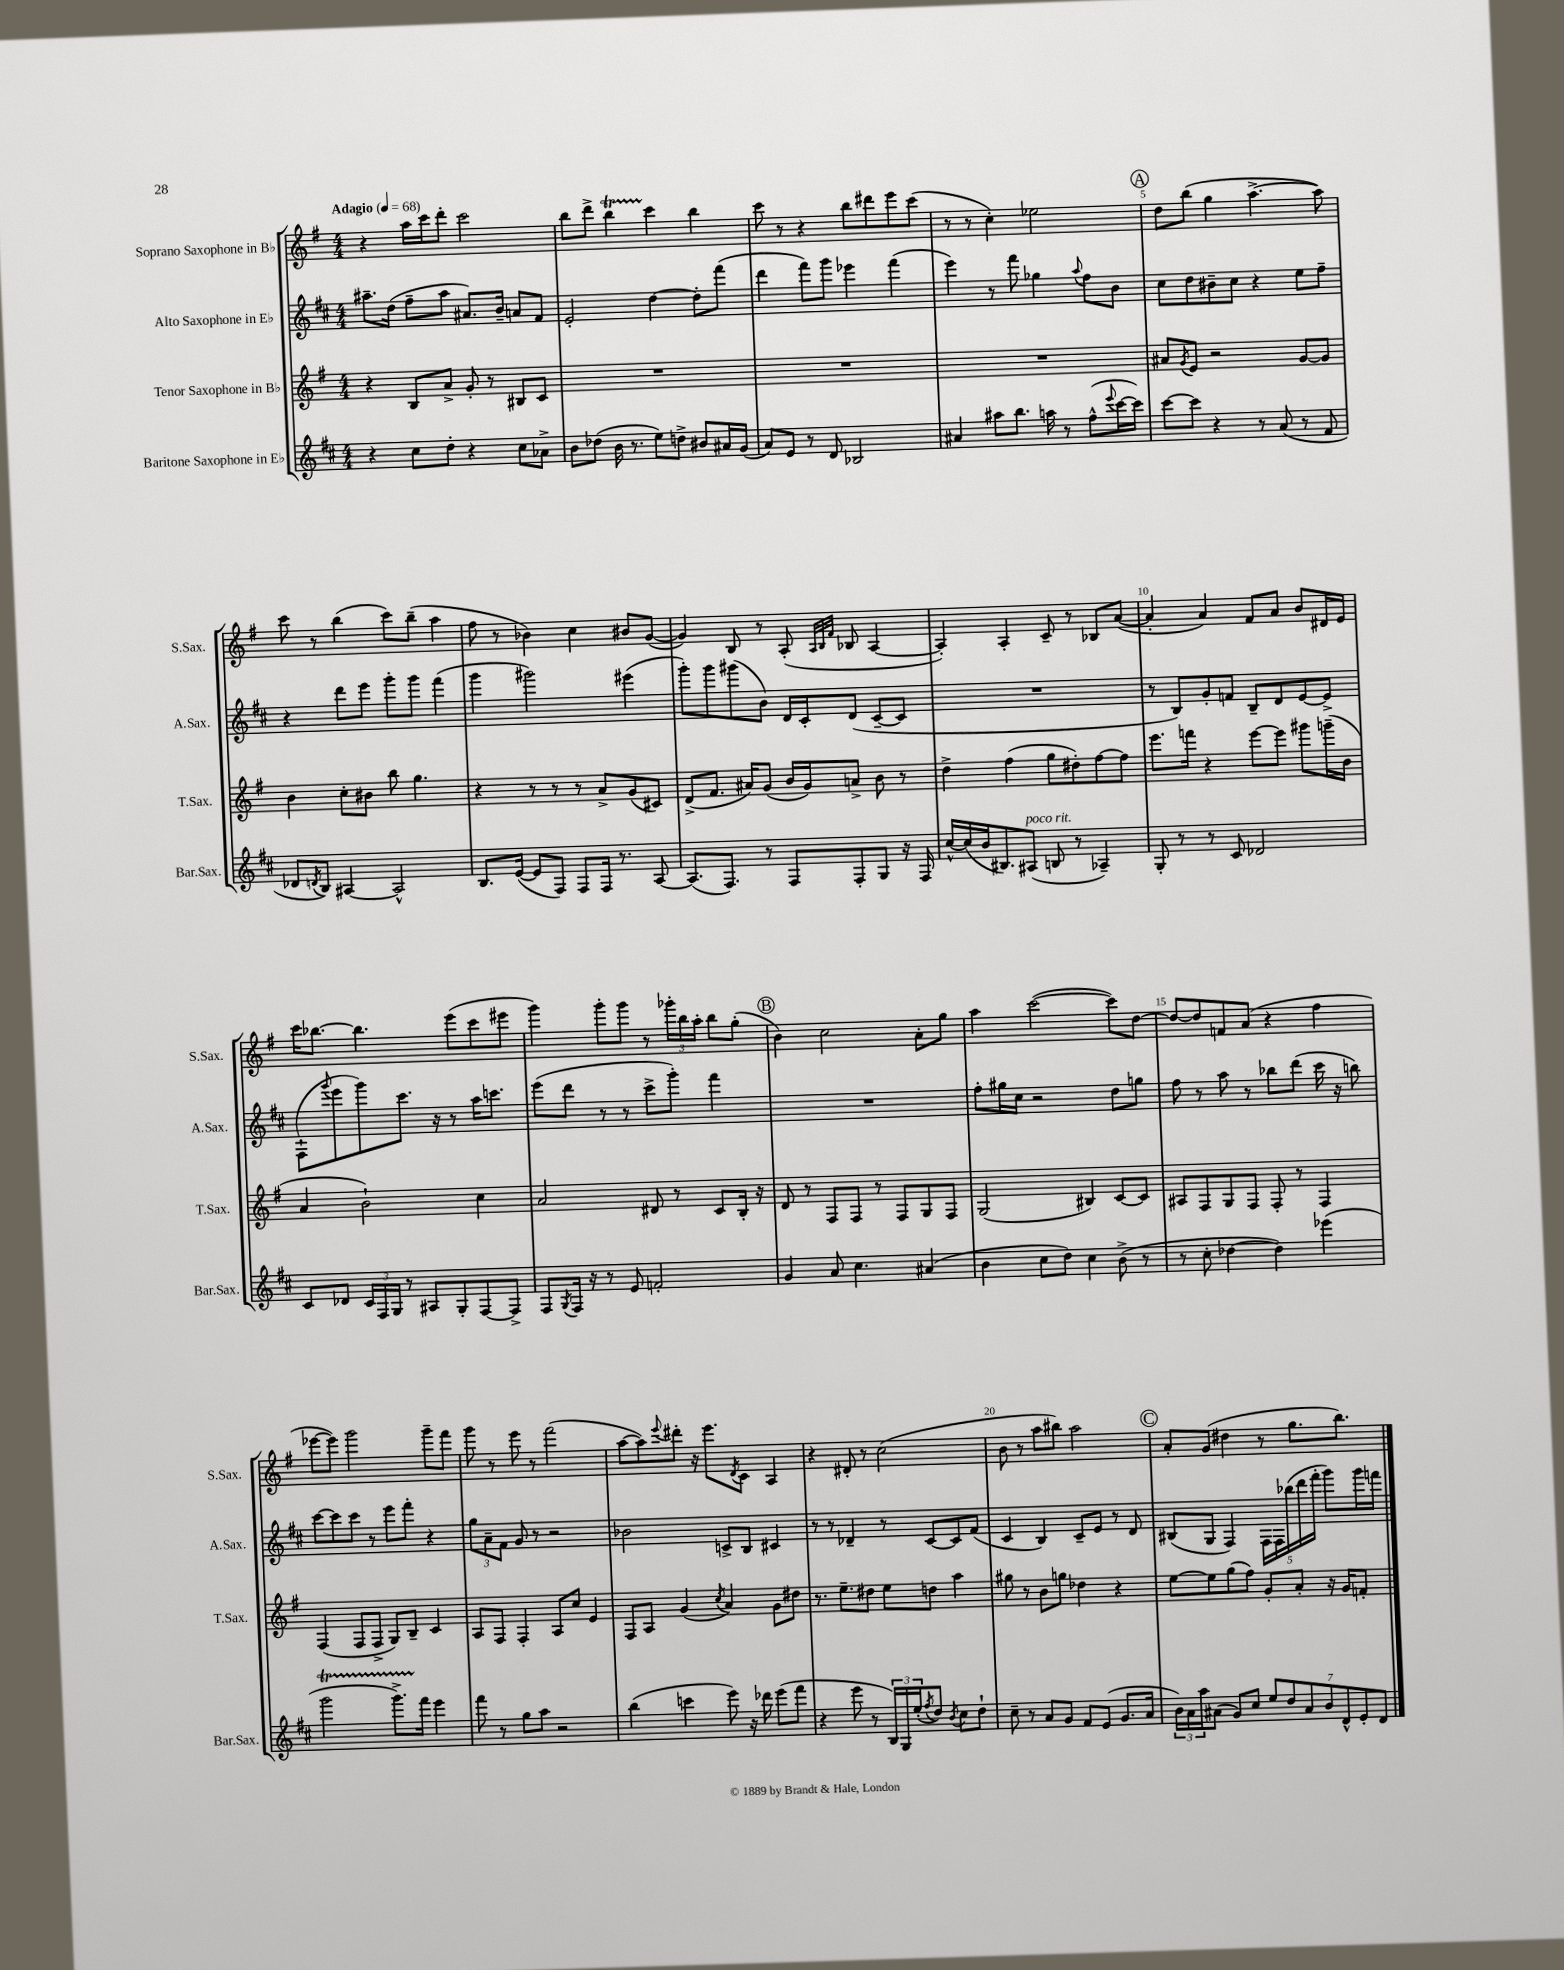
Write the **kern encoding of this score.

**kern	**kern	**kern	**kern
*part4	*part3	*part2	*part1
*staff4	*staff3	*staff2	*staff1
*I"Baritone Saxophone in E♭	*I"Tenor Saxophone in B♭	*I"Alto Saxophone in E♭	*I"Soprano Saxophone in B♭
*I'Bar.Sax.	*I'T.Sax.	*I'A.Sax.	*I'S.Sax.
*clefG2	*clefG2	*clefG2	*clefG2
*k[f#c#]	*k[f#]	*k[f#c#]	*k[f#]
*M4/4	*M4/4	*M4/4	*M4/4
*MM68	*MM68	*MM68	*MM68
=1	=1	=1	=1
!	!	!	!LO:TX:a:B:t=Adagio
4r	4r	8.aa#X~\L	4r
.	.	(16dd\Jk	.
8cc#\L	8B/L	8ff#~\L	16aa\LL
.	.	.	16ccc\J
8dd'\J	8a^/J	8aa#\J	8ddd'\J
4r	8g'/	8.a#X/L)	2ccc\
.	8r	.	.
.	.	16b~/Jk	.
8cc#\L	8B#X/L	8an/L	.
8a-X^\J	8c/J	8f#/J	.
=2	=2	=2	=2
8b\L	1r	2e'/	8bb\L
(8dd-X\J	.	.	8ddd^\J
16b\	.	.	4bbt\
8.r	.	.	.
8ee\L)	.	[4dd\	4ccc\
8ddn^\J	.	.	.
8b#X/L	.	8dd'\L]	4bb\
16a#X/L	.	(8fff#\J	.
(16g/JJ	.	.	.
=3	=3	=3	=3
8a/L)	1r	4ddd\	8ccc\
8e/J	.	.	8r
8r	.	8fff#\L)	4r
8d/	.	8ggg\J	.
2B-X/	.	4eee-X\	8bb\L
.	.	.	8ddd#X\
.	.	(4fff#\	8eee\
.	.	.	(8ccc\J
=4	=4	=4	=4
4a#X/	1r	4eee\)	8r
.	.	.	8r
8aa#X\L	.	8r	4cc'\)
8.bb\J	.	8fff#\	.
.	.	4gg-X\	2ee-X\
16aan\	.	.	.
8r	.	.	.
.	.	8qqaa/	.
(8ff#^^\L	.	8ff#\L	.
8qqeee/	.	.	.
[16ccc#\L	.	8b\J	.
16ccc#\JJ])	.	.	.
!!LO:REH:place=s1:t=A
=5	=5	=5	=5
[8ccc#\L	8a#X/L	8cc#\L	8dd\L
.	8qg/	.	.
8ccc#\J]	8e/J	8dd\	(8bb\J
4r	2r	8b#X~\	4gg\
.	.	8cc#\J	.
8r	.	4r	[4.aa^\
(8a/	.	.	.
8r	[8g/L	8ee\L	.
8f#/	8g/J]	8ff#~\J	8aa\])
!!LO:LB:g=z
=6	=6	=6	=6
8d-X/L	4b\	4r	8ccc\
8qdn/	.	.	.
8B/J)	.	.	8r
[4A#X/	8cc'\L	8ddd\L	(4bb\
.	8b#X\J	8eee\J	.
2A#^^/]	8bb\	8ggg'\L	8ccc\L)
.	4.gg\	8ggg\J	(8bb~\J
.	.	(4fff#\	4aa\
=7	=7	=7	=7
8.B/L	4r	4ggg\	8ff#\
.	.	.	8r
([16e/Jk	.	.	.
8e/L]	8r	2ggg#X\)	4b-X\)
8F#/J)	8r	.	.
8F#/L	8r	.	4cc\
16F#/Jk	8a^/L	.	.
8.r	.	.	.
.	(8g/	(4eee#X\	8b#X/L
[8A/	8c#X/J)	.	([8g/J
=8	=8	=8	=8
(8.A/L]	(8d^/L	8ggg'\L)	4g/])
.	8.f#/J	8ggg\	.
8.F#/J)	.	.	.
.	.	(8ggg#X\	8B/
.	16a#X/KL)	.	.
8r	(8g/J	8b\J)	8r
8F#/L	16b/LL	16d/LL	(8A'/
.	16g/J)	16c#'/J	.
.	.	.	32qqA/LLL
.	.	.	32qqB/
.	.	.	32qqf#/JJJ
8F#'/	8an^/J	(8d/J	8B-X/
8G/J	8b\	[8c#~/L	[4A/
16r	8r	8c#/J]	.
16F#/	.	.	.
=9	=9	=9	=9
[16cc#^^/LL	4dd^\	1r	4A'/])
(16cc#/]	.	.	.
16b/J	.	.	.
8.B#X/)	.	.	.
.	(4ff#\	.	4A'/
!LO:TX:a:i:t=poco rit.	!	!	!
(8A#X/J	.	.	.
8Bn/	8gg\L	.	8c~/
8r	8dd#X'\)	.	8r
4A-X~/)	[8ff#\	.	8B-X/L
.	8ff#\J]	.	([8a/J
=10	=10	=10	=10
8G'/	8.eee\L	8r	4a'/]
8r	.	8B/L)	.
.	16fffn\Jk	.	.
8r	4r	8g'/	4a/)
8c#/	.	8fn/J	.
2d-X/	[8eee\L	8B~/L	8f#/L
.	8eee\J]	8d/	8a/J
.	8ggg#X\L	[8e/	8b/L
.	(16gggn~\L	8e^/J]	16d#X/L
.	16b\JJ	.	16e/JJ
!!LO:LB:g=z
=11	=11	=11	=11
8c#/L	4a/	(8F#`\L	16ccc\KL
.	.	.	[8.bb-X\J
.	.	8qqggg/	.
8d-X/J	.	8eee\	.
24c#/LL	2b`\)	8ggg\)	4.bb-\]
24F#/	.	.	.
24G/JJ	.	.	.
8r	.	8.ccc#\J	.
8A#X/L	.	.	.
.	.	16r	.
8G'/	.	8r	(8eee\L
[8F#/	4cc\	16aa\KL	8ccc\
.	.	8.cccn\J	.
8F#^/J]	.	.	8eee#X\J
=12	=12	=12	=12
8F#/L	2a/	(8eee\L	4ggg\)
8qG/	.	.	.
16F#/Jk	.	8ddd\J	.
16r	.	.	.
8r	.	8r	8ggg'\L
8e/	.	8r	8ggg\J
2fn'/	8d#X/	8ccc#^\L	8r
.	8r	8ggg'\J)	24ggg-X'\LL
.	.	.	24bb\
.	.	.	24aa'\JJ
.	8c/L	4fff#\	8bb\L
.	16B'/Jk	.	(8gg'\J
.	16r	.	.
!!LO:REH:place=s1:t=B
=13	=13	=13	=13
4g/	8d/	1r	4b\)
.	8r	.	.
8a/	8F#/L	.	2cc\
4.cc#\	8F#/J	.	.
.	8r	.	.
.	8F#/L	.	.
(4a#X/	8G/	.	8a'\L
.	8F#/J	.	8gg\J
=14	=14	=14	=14
4b\	(2G/	8ff#'\L	4aa\
.	.	16gg#X\L	.
.	.	16cc#\JJ	.
8cc#\L	.	2r	([2ccc\
8dd\J)	.	.	.
4cc#\	4B#X/)	.	.
(8b^\	[8c/L	8dd\L	8ccc\L])
8r	8c/J]	8ggn\J	[8dd\J
=15	=15	=15	=15
8r	8A#X/L	8ff#\	8dd/L_
8cc#'\	8F#/	8r	8dd/]
[4dd-X\	8G/	8aa\	8fn/
.	8F#/J	8r	(8a/J
4dd-\])	8F#'/	8bb-X\L	4r
.	8r	(8ddd\J	.
(4eee-X\	4F#/	16ccc#\	4ff#\
.	.	16r	.
.	.	8bbn\)	.
!!LO:LB:g=z
=16	=16	=16	=16
2gggT\	(4F#/	[8ccc#\L	[8eee-X\L
.	.	8ccc#\]	8eee-\J])
.	8F#/L	8ccc#\J	2ggg\
.	8F#^/J	8r	.
8.gggTTT^\L)	8G/L)	8eee\L	.
.	8B~/J	8fff#'\J	.
16fff#\Jk	.	.	.
4eee\	4c/	4r	8ggg~\L
.	.	.	8fff#\J
=17	=17	=17	=17
8fff#\	8A/L	12gg\L	8ggg\
.	.	12a~\	.
8r	8F#/J	.	8r
.	.	12f#\J	.
8gg\L	4F#'/	8g/	8eee\
8aa\J	.	8r	8r
2r	8A/L	2r	(2fff#\
.	8cc/J	.	.
.	4e/	.	.
=18	=18	=18	=18
(4bb\	8F#/L	2b-X\	[8aa\L
.	8A/J	.	8aa\])
.	.	.	8qqeee/
4cccn\	(4g/	.	8ddd#X'\J
.	.	.	16r
.	.	.	8.eee\L
.	8qcc/	.	.
8eee\)	4a/)	8cn^/L	.
.	.	.	8qd/
16r	.	8B/J	8c\J
16ddd-X\	.	.	.
(8eee\L	8g\L	4c#X/	4A/
8fff#\J	8dd#X\J	.	.
=19	=19	=19	=19
4r	8.r	8r	4r
.	.	8r	.
.	8.ee~\L	.	.
8eee\	.	4d-X~/	8d#X'/
8r	8dd#X\J	.	8r
24B/LL)	8ee\L	8r	(2cc\
24G/	.	.	.
(24ee'/J	.	.	.
8qff#/	.	.	.
8dd/J)	8ddn\J	[8c#/L	.
8qb/	.	.	.
8cc#\L	4aa\	8c#/]	.
8dd`\J	.	(8f#/J	.
=20	=20	=20	=20
8cc#~\	8gg#X\	4c#/	8b\
8r	8r	.	8r
8a/L	8b\L	4B/)	8aa\L
8g/J	8ggn\J	.	8bb#X\J)
8f#/L	4dd-X\	8c#~/L	2aa\
(8e/J	.	8e/J	.
8.g/L	4r	8r	.
.	.	8d/	.
16a/Jk	.	.	.
!!LO:REH:place=s1:t=C
=21	=21	=21	=21
24b\LL)	[8ee\L	(8B#X/L	8a'/L
24a\	.	.	.
24aa\J	.	.	.
(8a#X\J	8ee\]	8G/J	(8g/J
8g/L)	(8gg\	4F#/)	4dd#X\
8cc#/J	8ff#\J)	.	.
14ee/L	8g'/L	20F#\LL	8r
.	.	20F#\	.
14dd/	.	.	.
.	.	(20bb-X\	.
.	8a'/J	.	8.gg\L
14a#/	.	.	.
.	.	20ddd\	.
.	.	20fff#'\JJ	.
14b/	.	.	.
.	16r	8ggg\L)	.
14d^^/	.	.	.
.	16g/KL	.	8.bb\J)
14e'/	.	.	.
.	8fn'/J	16ggg\L	.
14d/J	.	.	.
.	.	16fffn\JJ	.
==	==	==	==
*-	*-	*-	*-
